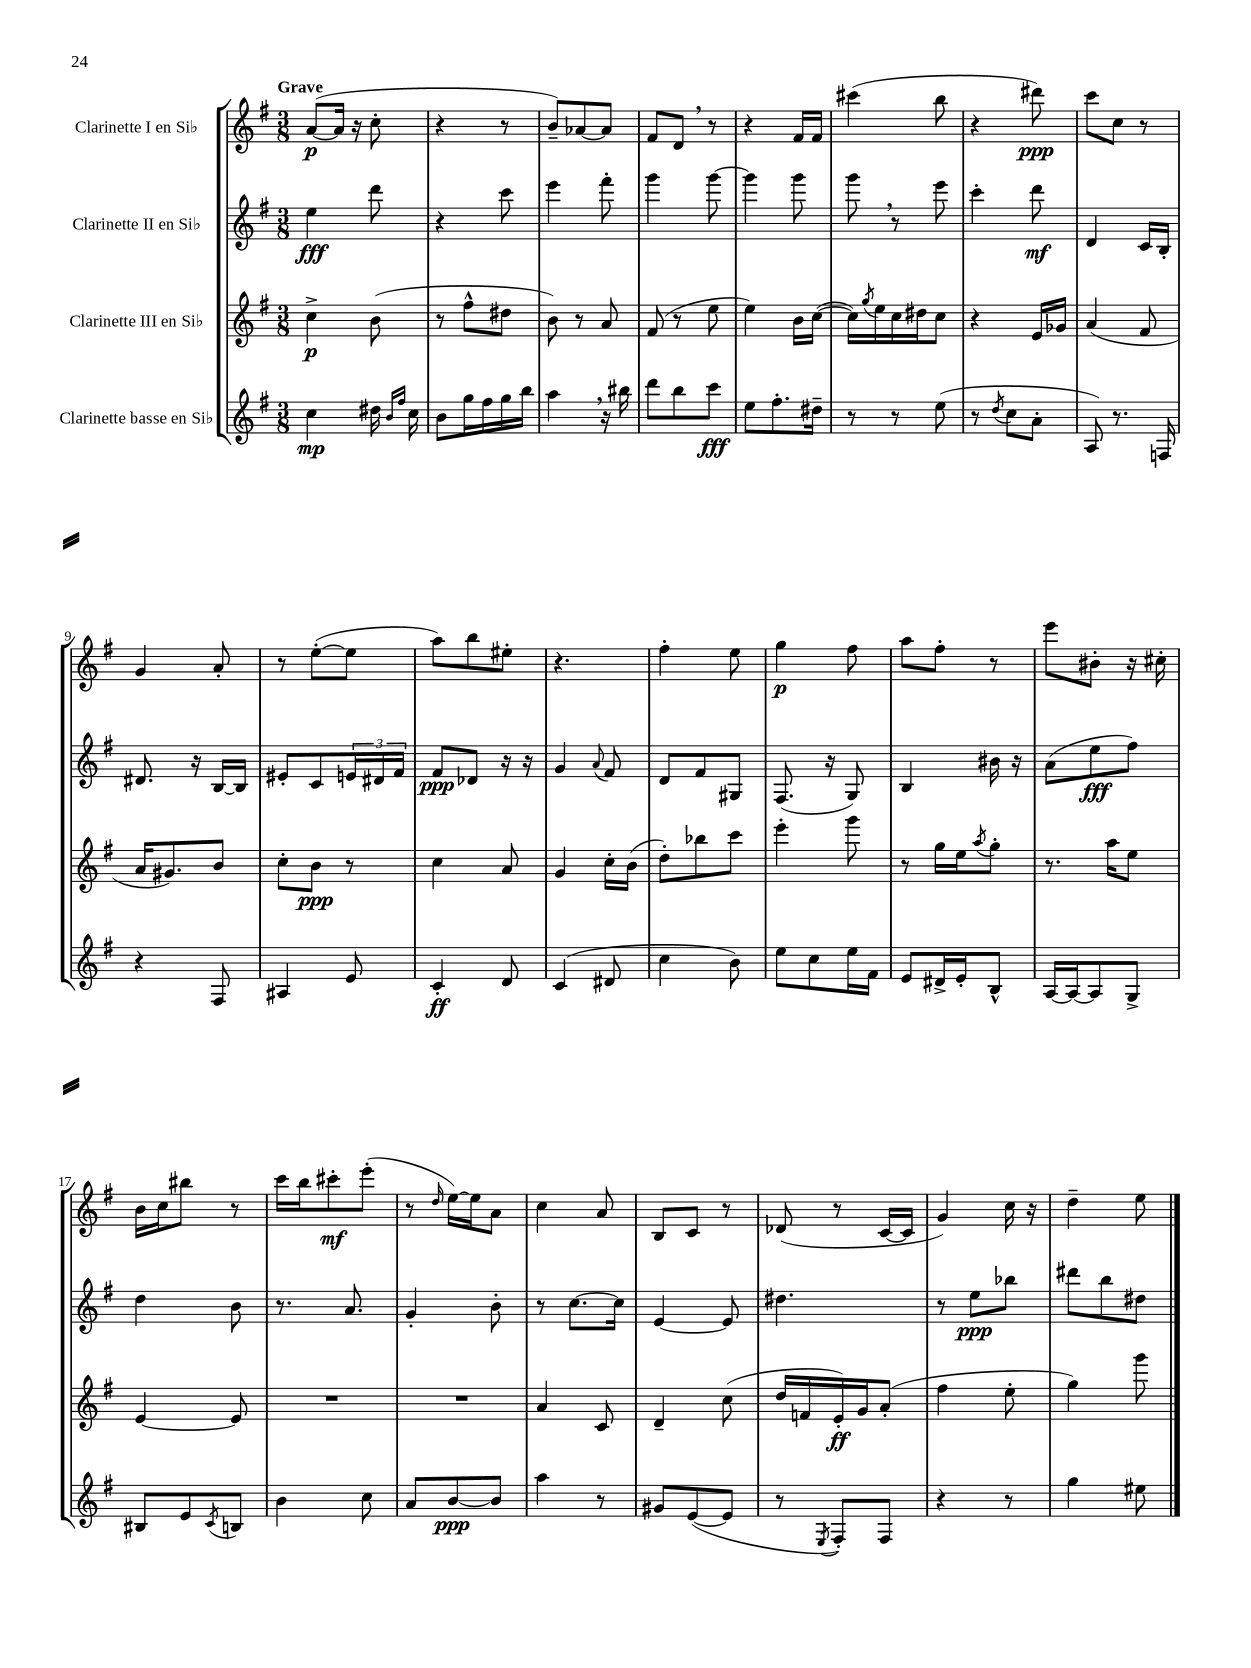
<<
\new StaffGroup <<
\new Staff = "s0" \with { instrumentName = "Clarinette I en Sib" } {
    \clef treble \key g \major \numericTimeSignature \time 3/8 \tempo "Grave"
    a'8~\p( a'16 r16 c''8-. |
    r4 r8 |
    b'8--) aes'8~ aes'8 |
    fis'8 d'8 \breathe r8 |
    r4 fis'16 fis'16 |
    cis'''4( b''8 |
    r4 dis'''8\ppp) |
    c'''8 c''8 r8 |
    g'4 a'8-. |
    r8 e''8~-.( e''8 |
    a''8) b''8 eis''8-. |
    r4. |
    fis''4-. e''8 |
    g''4\p fis''8 |
    a''8 fis''8-. r8 |
    e'''8 bis'8-. r16 cis''16-. |
    b'16 c''16 bis''8 r8 |
    c'''16 b''16 cis'''8-.\mf e'''8-.( |
    r8 \grace { d''16 } e''16~) e''16 a'8 |
    c''4 a'8 |
    b8 c'8 r8 |
    des'8( r8 c'16~ c'16 |
    g'4) c''16 r16 |
    d''4-- e''8 \bar "|." |
}
\new Staff = "s1" \with { instrumentName = "Clarinette II en Sib" } {
    \clef treble \key g \major \numericTimeSignature \time 3/8
    e''4\fff d'''8 |
    r4 c'''8 |
    e'''4 fis'''8-. |
    g'''4 g'''8~ |
    g'''4 g'''8 |
    g'''8 \breathe r8 e'''8 |
    c'''4-. d'''8\mf |
    d'4 c'16 b16-. |
    dis'8. r16 b16~ b16 |
    eis'8-. c'8 \tuplet 3/2 { e'16 dis'16 fis'16 } |
    fis'8\ppp des'8 r16 r16 |
    g'4 \appoggiatura { a'8 } fis'8 |
    d'8 fis'8 gis8 |
    fis8.( r16 g8) |
    b4 bis'16 r16 |
    a'8( e''8\fff fis''8) |
    d''4 b'8 |
    r8. a'8. |
    g'4-. b'8-. |
    r8 c''8.~ c''16 |
    e'4~ e'8 |
    dis''4. |
    r8 e''8\ppp bes''8 |
    dis'''8 b''8 dis''8 \bar "|." |
}
\new Staff = "s2" \with { instrumentName = "Clarinette III en Sib" } {
    \clef treble \key g \major \numericTimeSignature \time 3/8
    c''4->\p b'8( |
    r8 fis''8-^ dis''8 |
    b'8) r8 a'8 |
    fis'8( r8 e''8 |
    e''4) b'16 c''16~( |
    c''16) \acciaccatura { g''8 } e''16 c''16 dis''16 c''8 |
    r4 e'16 ges'16 |
    a'4( fis'8 |
    a'16 gis'8.) b'8 |
    c''8-. b'8\ppp r8 |
    c''4 a'8 |
    g'4 c''16-. b'16( |
    d''8-.) bes''8 c'''8 |
    e'''4-. g'''8 |
    r8 g''16 e''16 \acciaccatura { a''8 } g''8-. |
    r8. a''16 e''8 |
    e'4~ e'8 |
    R4. |
    R4. |
    a'4 c'8 |
    d'4-- c''8( |
    d''16 f'16 e'16-.\ff) g'16 a'8-.( |
    fis''4 e''8-. |
    g''4) g'''8 \bar "|." |
}
\new Staff = "s3" \with { instrumentName = "Clarinette basse en Sib" } {
    \clef treble \key g \major \numericTimeSignature \time 3/8
    c''4\mp dis''16 \grace { b'16 fis''16 } c''16 |
    b'8 g''16 fis''16 g''16 b''16 |
    a''4 \breathe r16 bis''16 |
    d'''8 b''8 c'''8\fff |
    e''8 fis''8.-. dis''16-- |
    r8 r8 e''8( |
    r8 \acciaccatura { d''8 } c''8 a'8-. |
    a8) r8. f16 |
    r4 fis8 |
    ais4 e'8 |
    c'4-.\ff d'8 |
    c'4( dis'8 |
    c''4 b'8) |
    e''8 c''8 e''16 fis'16 |
    e'8 dis'16-> e'16-. b8-^ |
    a16~ a16~ a8 g8-> |
    bis8 e'8 \acciaccatura { c'8 } b8 |
    b'4 c''8 |
    a'8 b'8~\ppp b'8 |
    a''4 r8 |
    gis'8 e'8~( e'8 |
    r8 \acciaccatura { e8 } fis8-.) fis8 |
    r4 r8 |
    g''4 eis''8 \bar "|." |
}
>>
>>
